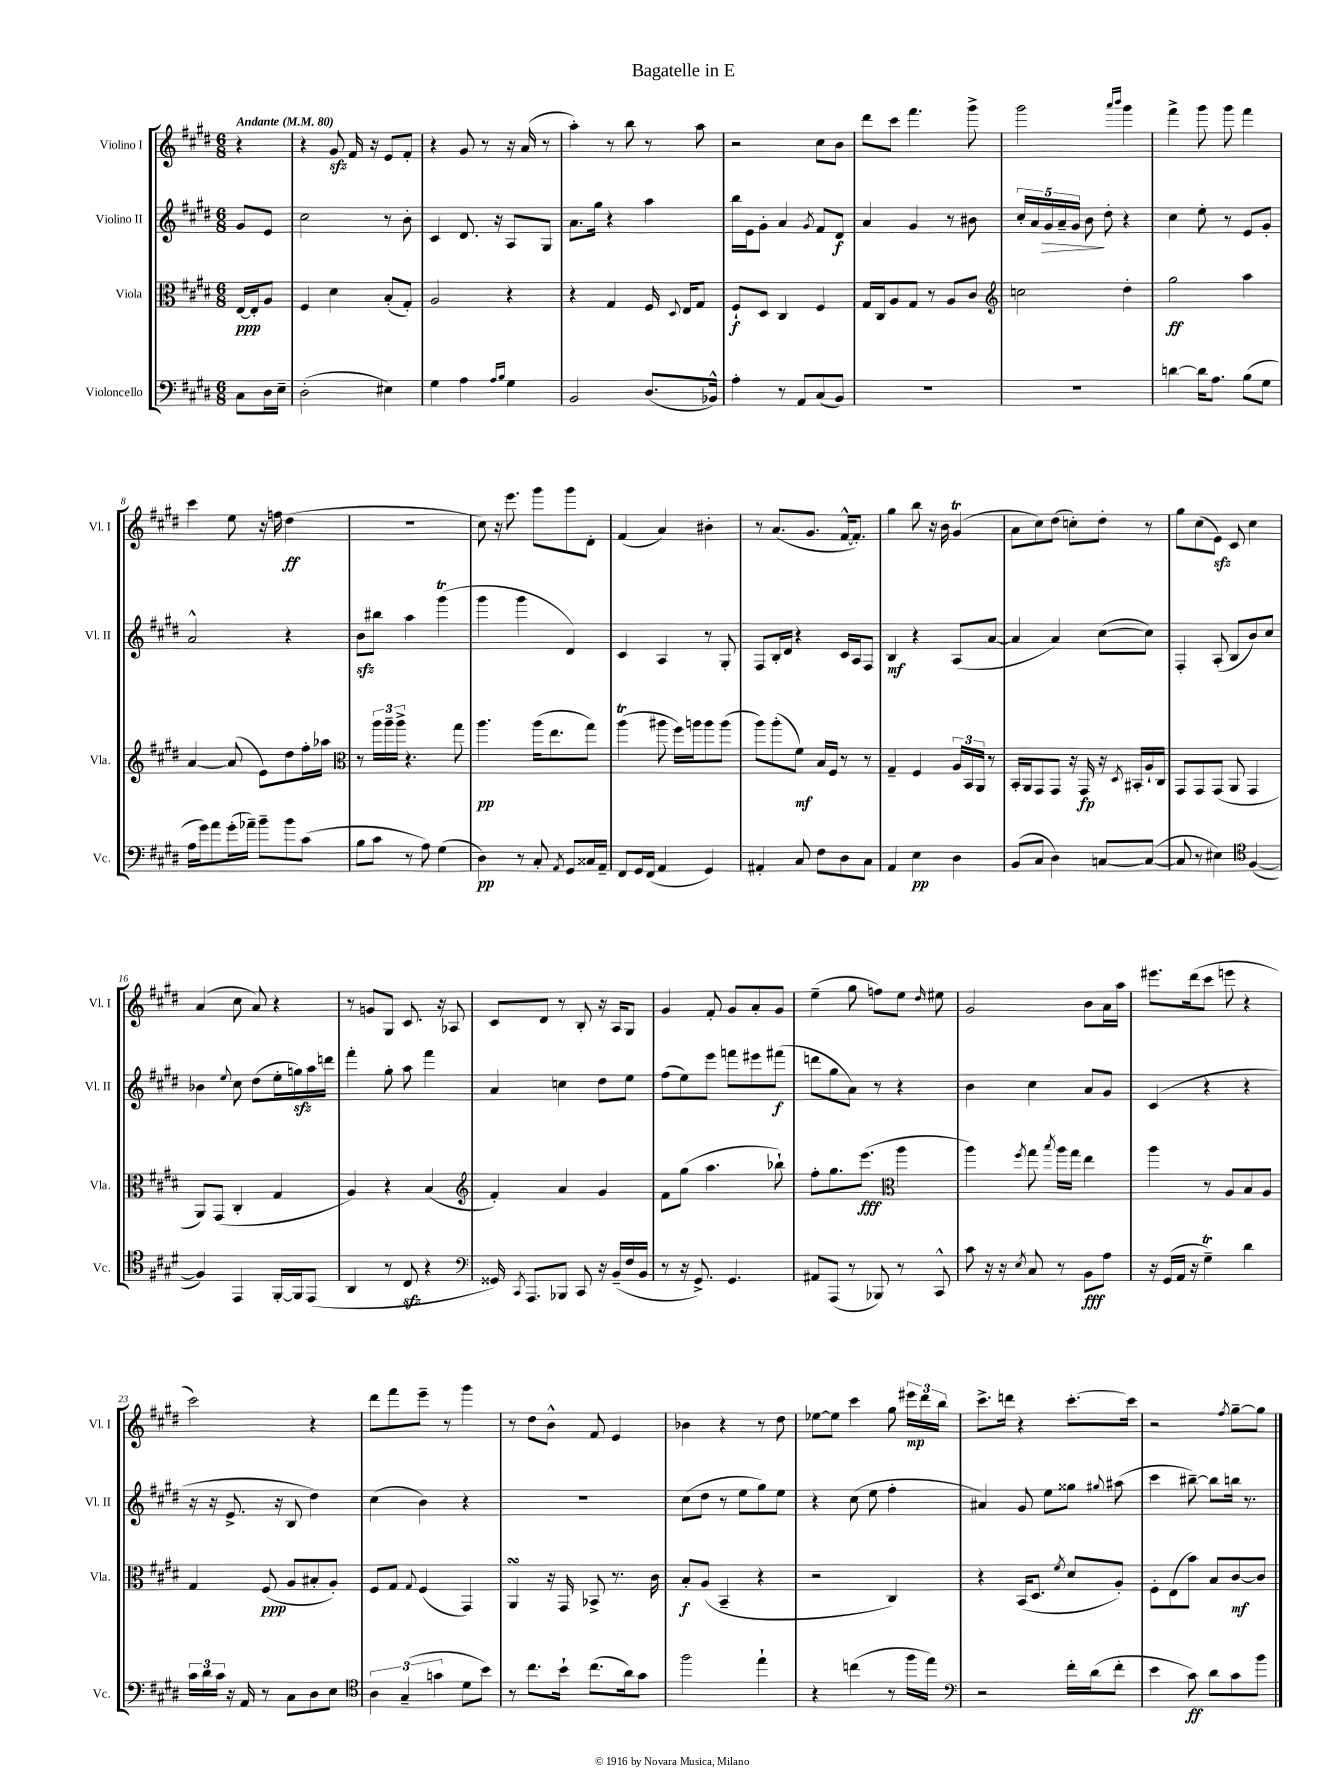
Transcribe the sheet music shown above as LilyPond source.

\header { title = "Bagatelle in E" }
<<
\new StaffGroup <<
\new Staff = "s0" \with { instrumentName = "Violino I" shortInstrumentName = "Vl. I" } {
    \clef treble \key e \major \numericTimeSignature \time 6/8 \partial 4 \tempo "Andante" 4 = 80
    \autoBeamOff r4 |
    r4 gis'8\sfz fis'16 r16 e'8[ fis'8]-. |
    r4 gis'8 r8 r16 a'16( r8 |
    a''4-.) r8 b''8 r8 a''8 |
    r2 cis''8[ b'8] |
    dis'''8[ cis'''8] fis'''4. gis'''8-> |
    gis'''2 \grace { a'''16[ b'''16] } gis'''4 |
    fis'''4-> gis'''8 gis'''8 fis'''4 |
    cis'''4 e''8 r16 f''16 dis''4\ff( |
    R2. |
    cis''8) r16 e'''8. gis'''8[ gis'''8 dis'8]-. |
    fis'4( a'4) bis'4-. |
    r8 a'8.[( gis'8.] fis'16[~-^ fis'8.]-.) |
    gis''4 b''8 r16 b'16 gis'4\trill( |
    a'8[ cis''8) dis''8]( c''8[-.) dis''8]-. r8 |
    gis''8[ cis''8( e'8]\sfz) cis'8 cis''4 |
    a'4( cis''8 a'8) r4 |
    r8 g'8[ gis8] cis'8. r16 aes8 |
    cis'8[ dis'8] r8 b8-. r16 a16[ gis8] |
    gis'4 fis'8-. gis'8[ a'8-. gis'8] |
    e''4--( gis''8 f''8[) e''8] \grace { dis''16 } eis''8 |
    gis'2 b'8[ a'16 a''16] |
    eis'''8.[ dis'''16( cis'''8] e'''8 r4 |
    cis'''2) r4 |
    dis'''8[ fis'''8 e'''8]-- r8 gis'''4 |
    r8 dis''8[ b'8]-^ fis'8 e'4 |
    bes'4 r4 r8 dis''8 |
    ees''8[~ ees''8] cis'''4 gis''8 \tuplet 3/2 { eis'''16[\mp dis'''16 b''16] } |
    cis'''8.[-> d'''16] r4 cis'''8.[~-. cis'''16] |
    r2 \acciaccatura { fis''8 } gis''8[~-- gis''8] \bar "|." |
}
\new Staff = "s1" \with { instrumentName = "Violino II" shortInstrumentName = "Vl. II" } {
    \clef treble \key e \major \numericTimeSignature \time 6/8 \partial 4
    \autoBeamOff gis'8[ e'8] |
    cis''2 r8 b'8-. |
    cis'4 dis'8. r16 a8[ gis8] |
    a'8.[ gis''16] r4 a''4 |
    b''16[ e'16 gis'8]-. a'4 \acciaccatura { gis'8 } fis'8[ dis'8]\f |
    a'4 gis'4 r8 bis'8 |
    \tuplet 5/4 { cis''16[-. a'16 gis'16\> a'16-- gis'16] } b'8\! dis''8-. r4 |
    cis''4 e''8-. r8 e'8[ gis'8]-. |
    a'2-^ r4 |
    b'8[\sfz bis''8] a''4 gis'''4\trill( |
    gis'''4 gis'''4 dis'4) |
    cis'4 a4 r8 gis8-. |
    fis8[ b16-. dis'16] r4 cis'16[ a16 fis8] |
    b4\mf r4 a8[( a'8]~ |
    a'4 a'4) cis''8[~( cis''8]) |
    fis4-. a8-.( b8[ b'8) cis''8] |
    bes'4 \appoggiatura { e''8 } cis''8 dis''8[( e''16-. g''16\sfz) a''16 d'''16] |
    fis'''4-. gis''8-. a''8 fis'''4 |
    a'4 c''4 dis''8[ e''8] |
    fis''8[( e''8) e'''8] f'''8[ eis'''8 fis'''8]\f( |
    d'''8[ gis''8 a'8]) r8 r4 |
    b'4 cis''4 a'8[ gis'8] |
    cis'4( r4 r4 |
    r16 r16 e'8.-> r16 b8 dis''4) |
    cis''4( b'4) r4 |
    R2. |
    cis''8[( dis''8] r8 e''8[ gis''8) e''8] |
    r4 cis''8( e''8 fis''4-. |
    ais'4) gis'8 e''8[ gisis''8] \appoggiatura { gis''8 } ais''8( |
    cis'''4 bis''8~--) bis''8[ b''16] r8. \bar "|." |
}
\new Staff = "s2" \with { instrumentName = "Viola" shortInstrumentName = "Vla." } {
    \clef alto \key e \major \numericTimeSignature \time 6/8 \partial 4
    \autoBeamOff e16[~\ppp e16-. a8] |
    fis4 dis'4 b8[-.( gis8]-.) |
    a2 r4 |
    r4 gis4 fis16 \appoggiatura { dis8 } e16[ gis8] |
    fis8[-!\f dis8] cis4 fis4 |
    gis16[ cis16 a8 gis8] r8 a8[ cis'8] |
    \clef treble c''2 dis''4-. |
    gis''2\ff a''4 |
    a'4~ a'8( e'8[) dis''8 fis''16-. aes''16] |
    \clef alto r8 \tuplet 3/2 { a''16[ a''16-- a''16]-> } r4. gis''8 |
    a''4.\pp a''16[( e''8. gis''8]) |
    a''4\trill( ais''8 fis''16[) a''16 a''8 a''8]( |
    a''8[) a''8-.( fis'8]\mf) b16[ fis16] r8 r8 |
    gis4-- fis4 \tuplet 3/2 { a16[ b,16 a,16] } r8 |
    b,16[-. a,16 gis,8 gis,8] r16 gis,16\fp r16 \acciaccatura { dis8 } bis,16[-. a16-! cis16] |
    gis,8[ gis,8 gis,8]( a,8 gis,4 |
    a,8[) gis,8]( cis4-. gis4 |
    a4) r4 b4( |
    \clef treble fis'4-.) a'4 gis'4 |
    fis'8[ gis''8]( a''4. bes''8-!) |
    fis''8[-. gis''8. e'''8.]\fff( \clef alto a''4 |
    a''4) \acciaccatura { fis''8 } gis''8 \acciaccatura { b''8 } a''16[ gis''16] e''4 |
    a''4 r8 a8[ b8 a8] |
    gis4 fis8\ppp( a8[ bis8-. a8]-.) |
    fis8[ gis8] \appoggiatura { gis8 } fis4( gis,4) |
    a,4\turn r16 gis,16 bes,8-> r8. cis'16 |
    b8[-.\f a8]( b,4-- r4 |
    r2 cis4) |
    r4 b,16[( dis8.] \acciaccatura { fis'8 } dis'8[ a8]-.) |
    fis8[-. e8( b'8]) b8[ cis'8~\mf cis'8] \bar "|." |
}
\new Staff = "s3" \with { instrumentName = "Violoncello" shortInstrumentName = "Vc." } {
    \clef bass \key e \major \numericTimeSignature \time 6/8 \partial 4
    \autoBeamOff cis8[ dis16 e16]-- |
    dis2-.( eis4) |
    gis4 a4 \grace { a16[ b16] } gis4 |
    b,2 dis8.[( bes,16]-^) |
    a4-. r8 a,8[ cis8( b,8]) |
    R2. |
    R2. |
    d'4~ d'16[ a8.] b8[( gis8] |
    a16[ gis'16) a'8 gis'16-.( aes'16]--) b'8[-- b'8 cis'8]( |
    b8[ cis'8] r8 a8) gis4( |
    dis4\pp) r8 cis8-. \acciaccatura { a,8 } gis,8[ cisis16 a,16]-- |
    fis,8[ gis,16 fis,16]( a,4 gis,4) |
    ais,4-. cis8 fis8[ dis8 cis8] |
    a,4 e4\pp dis4 |
    b,8[( cis8] dis4) c8[~ c8]~( |
    c8 r8 eis4) \clef tenor fis4~( |
    fis4) e,4 fis,16[~-. fis,16 e,8]( |
    a,4 r8 cis8\sfz r4 |
    \clef bass gisis,16) \acciaccatura { cis,8 } a,,8.[ bes,,8] cis,8 r16 b,16[--( fis16 b,16] |
    r8 r16 gis,8.->) gis,4. |
    ais,8[ a,,8]( r8 bes,,8) r8 cis,8-^ |
    cis'8 r16 r16 \acciaccatura { e8 } cis8 r8 b,8[\fff a8] |
    r16 gis,16[( a,16] r16 gis4--\trill) dis'4 |
    \tuplet 3/2 { cis'16[ dis'16 cis'16] } r16 a,16 r8 cis8[ dis8 e8] |
    \clef tenor \tuplet 3/2 { a4 gis4--( g'4 } dis'8[ b'8]) |
    r8 cis''8.[ b'16]-! cis''8.[( a'16) gis'8] |
    fis''2 e''4-! |
    r4 c''4( r8 fis''16[ e''16]) |
    \clef bass r2 fis'16[-. dis'16( fis'8]-. |
    e'4 cis'8\ff) dis'8[ cis'8 b'8] \bar "|." |
}
>>
>>
